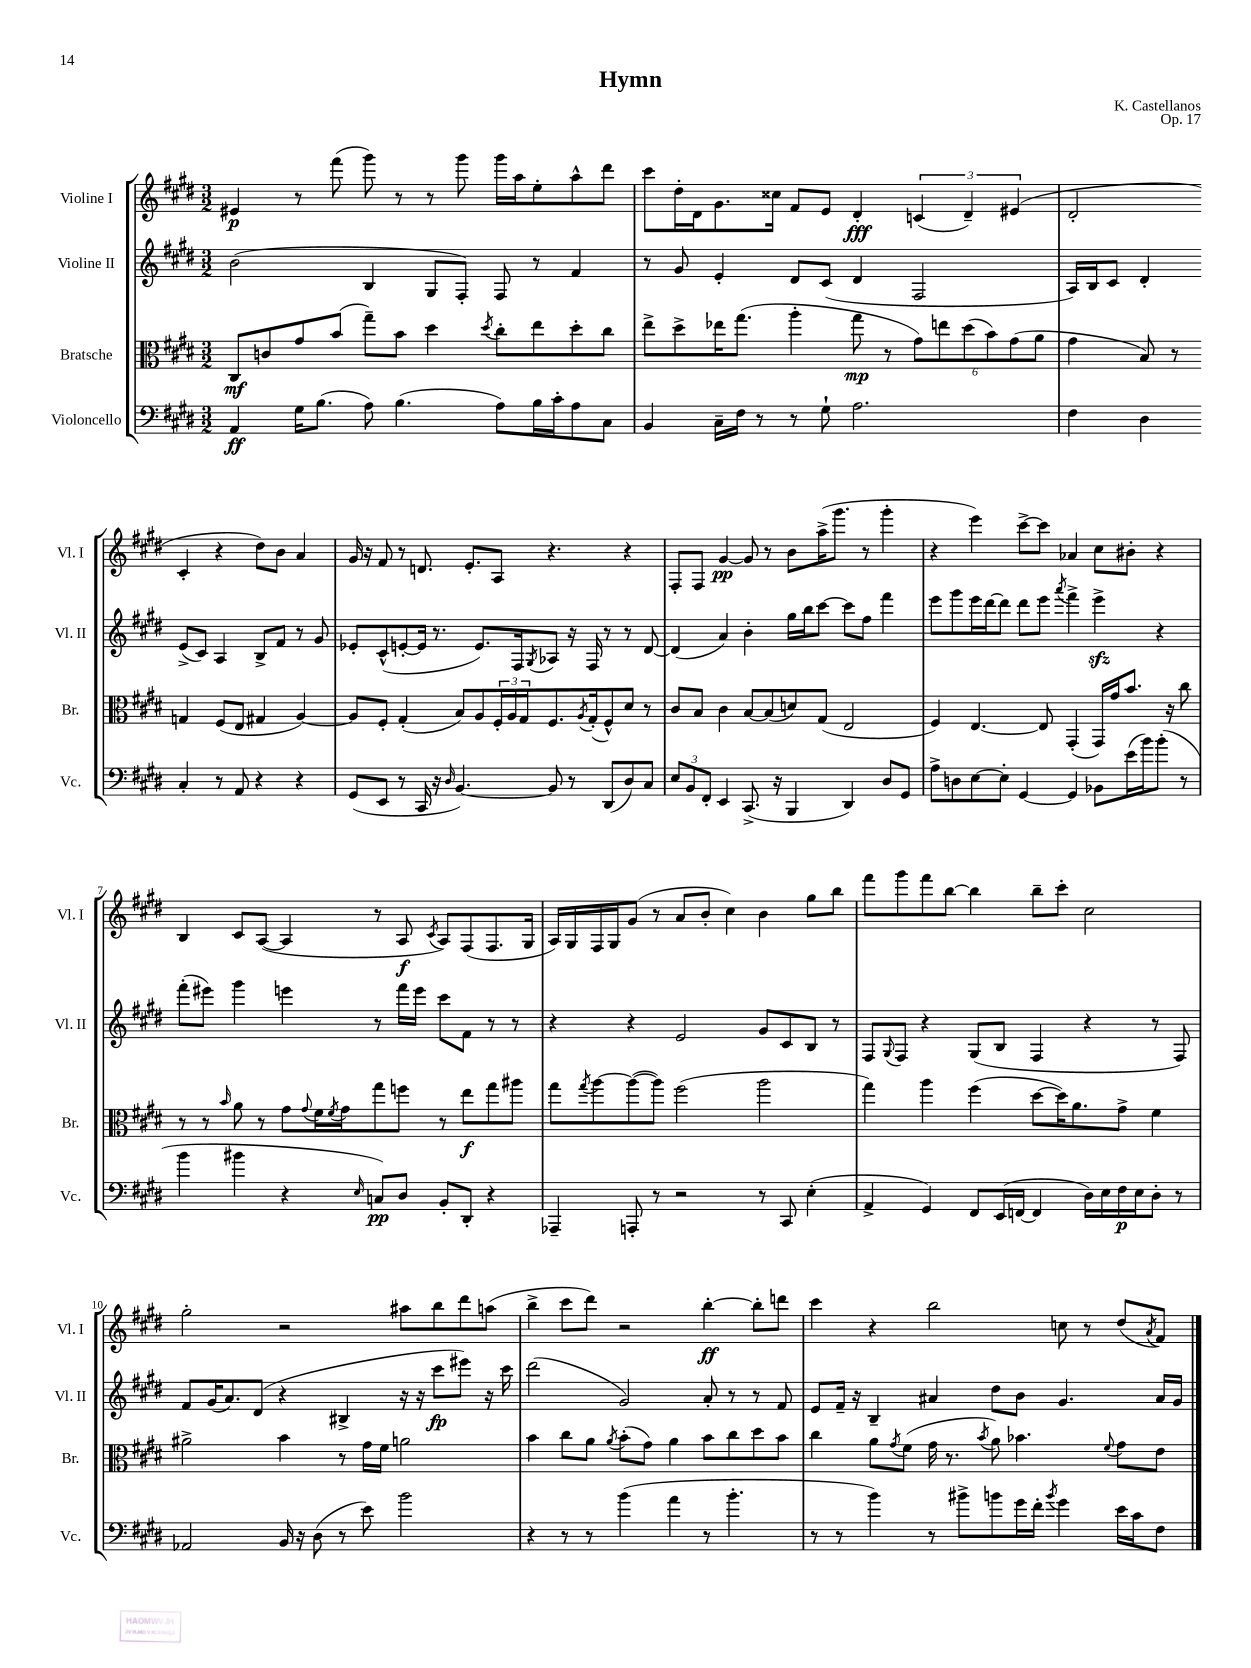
\header { title = "Hymn" composer = "K. Castellanos" opus = "Op. 17" }
<<
\new StaffGroup <<
\new Staff = "s0" \with { instrumentName = "Violine I" shortInstrumentName = "Vl. I" } {
    \clef treble \key e \major \numericTimeSignature \time 3/2
    eis'4\p r8 fis'''8( gis'''8) r8 r8 gis'''8 gis'''16 a''16 e''8-. a''8-^ dis'''8 |
    cis'''8 dis''16-. dis'16 gis'8. cisis''16 fis'8 e'8 dis'4-.\fff \tuplet 3/2 { c'4( dis'4--) eis'4( } |
    dis'2-. cis'4-. r4 dis''8) b'8 a'4 |
    gis'16 r16 fis'8 r8 d'8. e'8.-. a8 r4. r4 |
    fis8-. fis8 gis'4~\pp gis'8 r8 b'8 a''16->( gis'''8. r8 gis'''4-. |
    r4 e'''4) cis'''8~-> cis'''8 aes'4 cis''8 bis'8-. r4 |
    b4 cis'8 a8~( a4 r8 a8\f \acciaccatura { cis'8 } a8) fis8( fis8. gis16 |
    a16) gis16 fis16 gis16 gis'8( r8 a'8 b'8-. cis''4) b'4 gis''8 b''8 |
    fis'''8 gis'''8 fis'''8 b''8~ b''4 b''8-- cis'''8-. cis''2 |
    gis''2-. r2 ais''8 b''8 dis'''8 a''8( |
    b''4-> cis'''8 dis'''8) r2 b''4~-.\ff b''8-. d'''8 |
    cis'''4 r4 b''2 c''8 r8 dis''8( \acciaccatura { a'8 } fis'8) \bar "|." |
}
\new Staff = "s1" \with { instrumentName = "Violine II" shortInstrumentName = "Vl. II" } {
    \clef treble \key e \major \numericTimeSignature \time 3/2
    b'2( b4 gis8 fis8-.) fis8 r8 fis'4 |
    r8 gis'8 e'4-. dis'8 cis'8( dis'4 fis2 |
    a16) b16 cis'8 dis'4-. e'8->( cis'8) a4 b8-> fis'8 r8 gis'8 |
    ees'8-. cis'8-^( e'8~-. e'16 r8. e'8.) fis16 \acciaccatura { gis8 } aes8 r16 fis16 r8 r8 dis'8~ |
    dis'4( a'4) b'4-. gis''16 b''16 cis'''8~ cis'''8 fis''8 fis'''4 |
    e'''8 gis'''8 e'''16 dis'''16~ dis'''8 dis'''8 e'''8 \acciaccatura { a'''8 } fis'''4-> e'''4->\sfz r4 |
    fis'''8-.( eis'''8) gis'''4 e'''4 r8 fis'''16 e'''16 cis'''8 fis'8 r8 r8 |
    r4 r4 e'2 gis'8 cis'8 b8 r8 |
    fis8 \appoggiatura { gis8 } fis8 r4 gis8( b8 fis4 r4 r8 fis8) |
    fis'8 gis'16( a'8.) dis'8( r4 bis4-> r16 r16 cis'''8\fp eis'''8) r16 cis'''16 |
    dis'''2( gis'2) a'8-. r8 r8 fis'8 |
    e'8 fis'16-- r16 b4-- ais'4 dis''8 b'8 gis'4. ais'16 gis'16 \bar "|." |
}
\new Staff = "s2" \with { instrumentName = "Bratsche" shortInstrumentName = "Br." } {
    \clef alto \key e \major \numericTimeSignature \time 3/2
    cis8\mf c'8 gis'8 b'8( gis''8--) b'8 dis''4 \acciaccatura { dis''8 } cis''8-. e''8 dis''8-. cis''8 |
    e''8-> dis''8-> ees''16 gis''8.( a''4-. gis''8\mp r8 \tuplet 6/4 { gis'8) e''8 dis''8( b'8) gis'8( a'8 } |
    gis'4 b8) r8 g4 fis8( e8 gis4 a4~) |
    a8 fis8-. gis4-.( b8) a8 \tuplet 3/2 { fis16-. a16 gis16 } fis8. \acciaccatura { a8 } gis16-.( fis8-^) dis'8 r8 |
    cis'8 b8 cis'4 b8~ b8( d'8) gis8( e2 |
    fis4) e4.~ e8 gis,4-.( gis,16) gis'16 b'8. r16 cis''8 |
    r8 r8 \grace { b'16 } a'8 r8 gis'8 \appoggiatura { gis'8 } fis'16 \acciaccatura { fis'8 } gis'16 gis''8 f''8 r8 e''8\f gis''8 ais''8 |
    gis''8 \acciaccatura { gis''8 } a''8~ a''8~( a''8) fis''2( a''2 |
    gis''4) a''4 fis''4( dis''8~ dis''16) a'8. gis'8-> fis'4 |
    ais'2-> b'4 r8 gis'16 fis'16 a'2 |
    b'4 cis''8 a'8 \acciaccatura { a'8 } b'8-.( gis'8) a'4 b'8 cis''8 dis''8 b'8 |
    cis''4 a'8 \acciaccatura { gis'8 } fis'8( gis'16 r8. \acciaccatura { b'8 } a'8) bes'4. \appoggiatura { fis'8 } gis'8 e'8 \bar "|." |
}
\new Staff = "s3" \with { instrumentName = "Violoncello" shortInstrumentName = "Vc." } {
    \clef bass \key e \major \numericTimeSignature \time 3/2
    a,4\ff gis16 b8.( a8) b4.( a8) b16 cis'16-. a8 cis8 |
    b,4 cis16-- fis16 r8 r8 gis8-! a2. |
    fis4 dis4 cis4-. r8 a,8 r4 r4 |
    gis,8( e,8 r8 cis,16 r16 \grace { dis16 } b,4.~) b,8 r8 dis,8( dis8) cis8 |
    \tuplet 3/2 { e8 b,8 fis,8-. } e,4 cis,8.->( r16 b,,4 dis,4) dis8 gis,8 |
    a8-> d8 e8~ e8-. gis,4~ gis,4 bes,8 e'16( b'16) b'8-.( r8 |
    b'4 bis'4 r4 \grace { e16 } c8\pp) dis8 b,8-. dis,8-. r4 |
    aes,,4-- a,,8-. r8 r2 r8 cis,8 e4-.( |
    a,4-> gis,4) fis,8 e,16( f,16~ f,4 dis16) e16 fis16\p e16 dis8-. r8 |
    aes,2 b,16 r16 dis8( r8 e'8) b'2 |
    r4 r8 r8 b'4( a'4 r8 b'4.-. |
    r8 r8 b'4) r8 bis'8-> b'8 gis'16 fis'16-. \acciaccatura { b'8 } gis'4 e'16 cis'16 fis8 \bar "|." |
}
>>
>>
